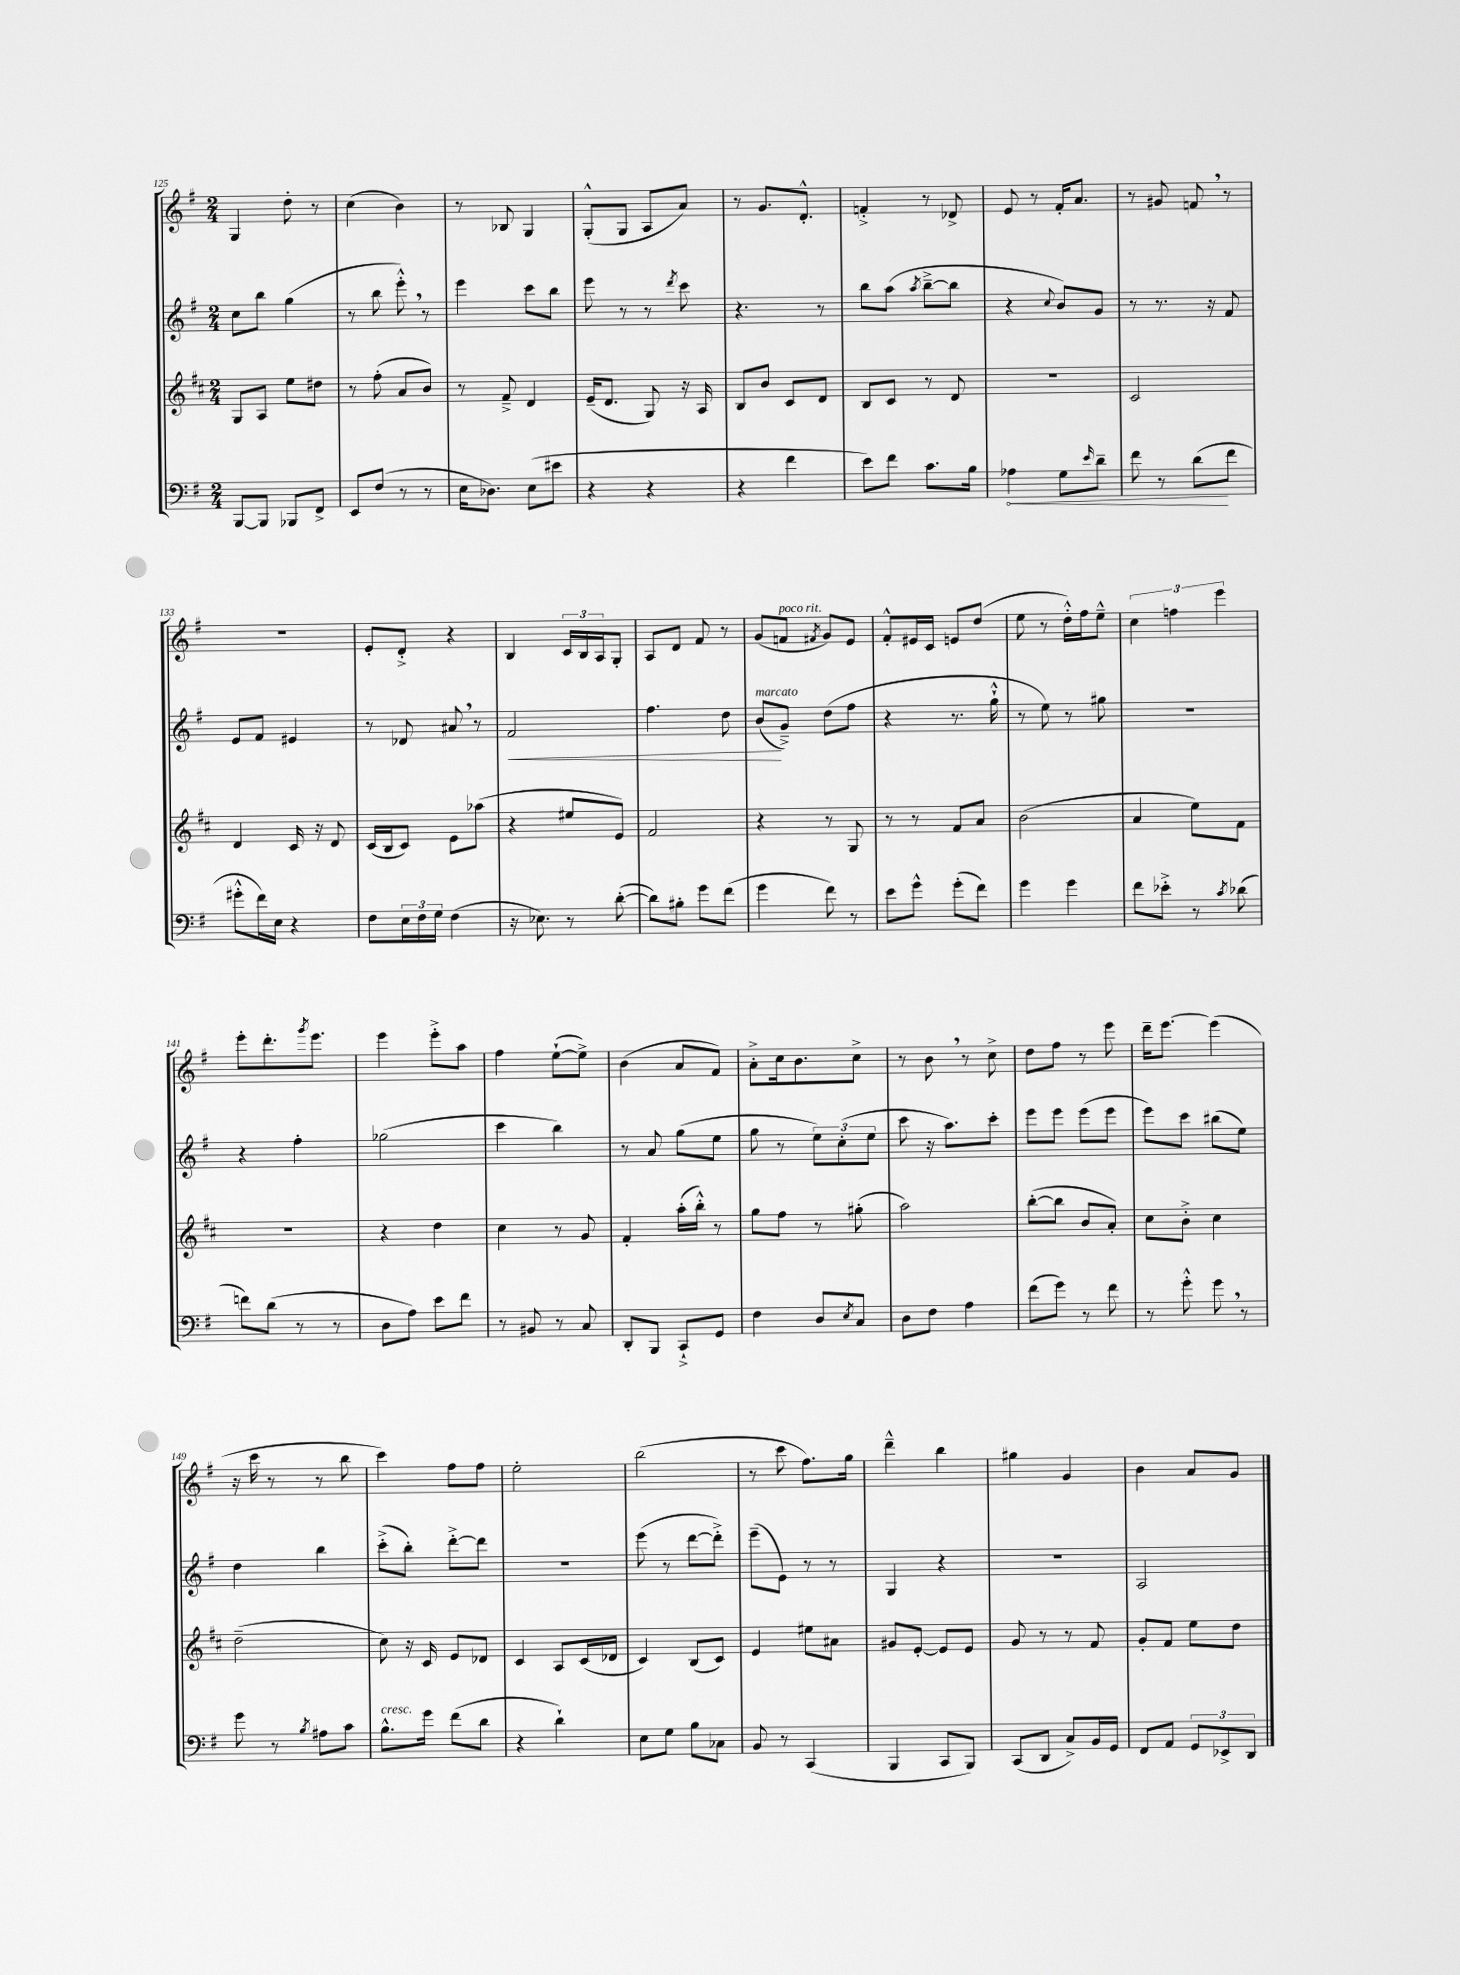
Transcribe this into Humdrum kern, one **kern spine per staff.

**kern	**kern	**kern	**kern
*staff4	*staff3	*staff2	*staff1
*clefF4	*clefG2	*clefG2	*clefG2
*k[f#]	*k[f#c#]	*k[f#]	*k[f#]
*M2/4	*M2/4	*M2/4	*M2/4
[8BBB/L	8G/L	8cc\L	4G/
8BBB/]J	8A/J	8bb\J	.
8BBB-/L	8ee\L	(4gg\	8dd'\
8FF#^/J	8dd#\J	.	8r
=	=	=	=
8EE/L	8r	8r	(4cc\
(8F#/J	(8ff#'\	8bb\	.
8r	8a/L	8eee'^^\)	4b\)
8r	8b/J)	8r	.
=	=	=	=
16E\LK	8r	4eee\	8r
8.D-\J)	.	.	.
.	8f#~^/	.	8B-/
(8E\L	4d/	8ccc\L	4G/
8e#\J	.	8bb\J	.
=	=	=	=
4r	(16e~/LK	8eee\	(8G'^^/L
.	8.d/J	.	.
.	.	8r	8G/J
4r	8G/)	8r	8A/L
.	.	8qddd/	.
.	16r	8ccc\	8a/J)
.	16A/	.	.
=	=	=	=
4r	8B/L	4.r	8r
.	8b/J	.	8.g/L
4f#\	8c#/L	.	.
.	.	.	8.d'^^/J
.	8d/J	8r	.
=	=	=	=
8e\L)	8B/L	8bb\L	4f'^/
8f#\J	8c#/J	(8aa\J	.
.	.	8qaa/	.
8.c\L	8r	[8bb~^\L	8r
.	8d/	8bb\]J	8d-^/
16B\Jk	.	.	.
=	=	=	=
4A-\	2r	4r	8e/
.	.	.	8r
.	.	8qqcc/	.
8G\L	.	8b/L)	16f#'/LK
.	.	.	8.a/J
16qqe/	.	.	.
8d~\J	.	8g/J	.
=	=	=	=
8f#\	2c#/	8r	8r
8r	.	8.r	8g#/
(8d\L	.	.	8f/
.	.	16r	.
8f#\J	.	8f#/	8r
=	=	=	=
8g#'^^\L	4d/	8e/L	2r
16f#\L)	.	8f#/J	.
16E\JJ	.	.	.
4r	16c#/	4e#/	.
.	16r	.	.
.	8d/	.	.
=	=	=	=
8F#\L	(16c#/LL	8r	8e'/L
.	16B/J	.	.
24E\L	8c#/J)	8d-/	8d'^/J
24F#\	.	.	.
24G\JJ	.	.	.
(4F#\	8e\L	8a#/	4r
.	(8aa-\J	8r	.
=	=	=	=
16r	4r	2f#/	4B/
8.E-\)	.	.	.
8r	8ee#/L	.	24c/LL
.	.	.	24B/
.	.	.	24A/J
([8d'\	8e/J)	.	8G'/J
=	=	=	=
8d\]L)	2f#/	4.ff#\	8A/L
8B#'\J	.	.	8d/J
8g\L	.	.	8f#/
(8f#\J	.	8dd\	8r
=	=	=	=
4g\	4r	(8b/L	(8g/L
.	.	8g~^/J)	8f/J
.	.	.	8qf#/
8f#\)	8r	(8dd\L	8g/L)
8r	8G/	8ff#\J	8e/J
=	=	=	=
8e\L	8r	4r	8f#'^^/L
8g^^\J	8r	.	16e#/L
.	.	.	16c/JJ
(8g'\L	8f#/L	8.r	8e/L
8f#\J)	8a/J	.	(8dd/J
.	.	16gg`^^\	.
=	=	=	=
4g\	(2b\	8r	8ee\
.	.	8ee\)	8r
4g\	.	8r	16dd'^^\LL)
.	.	.	16ff#\J
.	.	8gg#\	8ee~^^\J
=	=	=	=
8f#\L	4a/	2r	6cc\
8e-'^\J	.	.	.
.	.	.	6ff\
8r	8ee\L)	.	.
.	.	.	6eee\
8qc/	.	.	.
(8d-\	8f#\J	.	.
=	=	=	=
8f\L)	2r	4r	8eee'\L
(8d\J	.	.	8.ddd'\
8r	.	4ff#'\	.
.	.	.	8qggg/
.	.	.	8.eee\J
8r	.	.	.
=	=	=	=
8D\L	4r	(2gg-\	4eee\
8A\J)	.	.	.
8e\L	4dd\	.	8eee'^\L
8f#\J	.	.	8aa\J
=	=	=	=
8r	4cc#\	4ccc\	4ff#\
8BB#/	.	.	.
8r	8r	4bb\)	([8ee`\L
8C/	8g/	.	8ee^\]J)
=	=	=	=
8DD'/L	4f#'/	8r	(4b\
8BBB/J	.	8a/	.
8CC`^/L	(16aa'\LL	(8gg\L	8a/L
.	16bb'^^\JJ)	.	.
8GG/J	8r	8ee\J	8f#/J)
=	=	=	=
4F#\	8gg\L	8gg\	8a'^\L
.	8ff#\J	8r	16cc\k
.	.	.	8.b\
8D/L	8r	12ee\L)	.
.	.	(12cc'\	.
8qE/	.	.	.
8C/J	(8gg#'\	.	8cc^\J
.	.	12ee\J	.
=	=	=	=
8D\L	2aa\)	8ccc\	8r
8F#\J	.	16r	8b\
.	.	8.aa\L)	.
4A\	.	.	8r
.	.	8ccc'\J	8cc^\
=	=	=	=
(8f#\L	([8bb'\L	8eee\L	8dd\L
8g\J)	8bb\]J	8eee\J	8ff#\J
8r	8b/L	(8eee\L	8r
8f#\	8a'/J)	8eee\J	8eee\
=	=	=	=
8r	8cc#\L	8eee\L)	16ddd~\LK
.	.	.	[8.eee\J
8g'^^\	8b'^\J	8ccc\J	.
8g\	4cc#\	(8bb#\L	(4eee\]
8r	.	8ee\J)	.
=	=	=	=
8g\	(2dd~\	4dd\	16r
.	.	.	16ccc\
8r	.	.	8r
8qB/	.	.	.
8A#\L	.	4bb\	8r
8c\J	.	.	8bb\
=	=	=	=
8.B^^\L	8cc#\)	(8ccc'^\L	4ccc\)
.	16r	8bb'\J)	.
16g\Jk	16c#/	.	.
(8f#\L	8e/L	[8ddd'^\L	8ff#\L
8d\J	8d-/J	8ddd\]J	8ff#\J
=	=	=	=
4r	4c#/	2r	2ee'\
4d`\)	8A/L	.	.
.	(16c#/L	.	.
.	16d-/JJ	.	.
=	=	=	=
8E\L	4c#/)	(8eee\	(2bb\
8G\J	.	8r	.
8B\L	(8B/L	[8ddd\L	.
8C-\J	8c#/J)	8ddd'^\]J)	.
=	=	=	=
8BB/	4e/	(8eee~\L	8r
8r	.	8e\J)	8ccc\
(4CC/	8ee#\L	8r	8.ff#\L)
.	8a#\J	8r	.
.	.	.	16gg\Jk
=	=	=	=
4BBB/	8g#/L	4G/	4ddd~^^\
.	[8e'/J	.	.
8CC/L	8e/]L	4r	4bb\
8BBB/J)	8e/J	.	.
=	=	=	=
(8CC/L	8g/	2r	4gg#\
8DD/J	8r	.	.
8C^/L)	8r	.	4g/
16BB/L	8f#/	.	.
16GG/JJ	.	.	.
=	=	=	=
8FF#/L	8g'/L	2A/	4b\
8AA/J	8f#/J	.	.
12GG/L	8ee\L	.	8a/L
12EE-^/	.	.	.
.	8dd\J	.	8g/J
12DD/J	.	.	.
==	==	==	==
*-	*-	*-	*-
